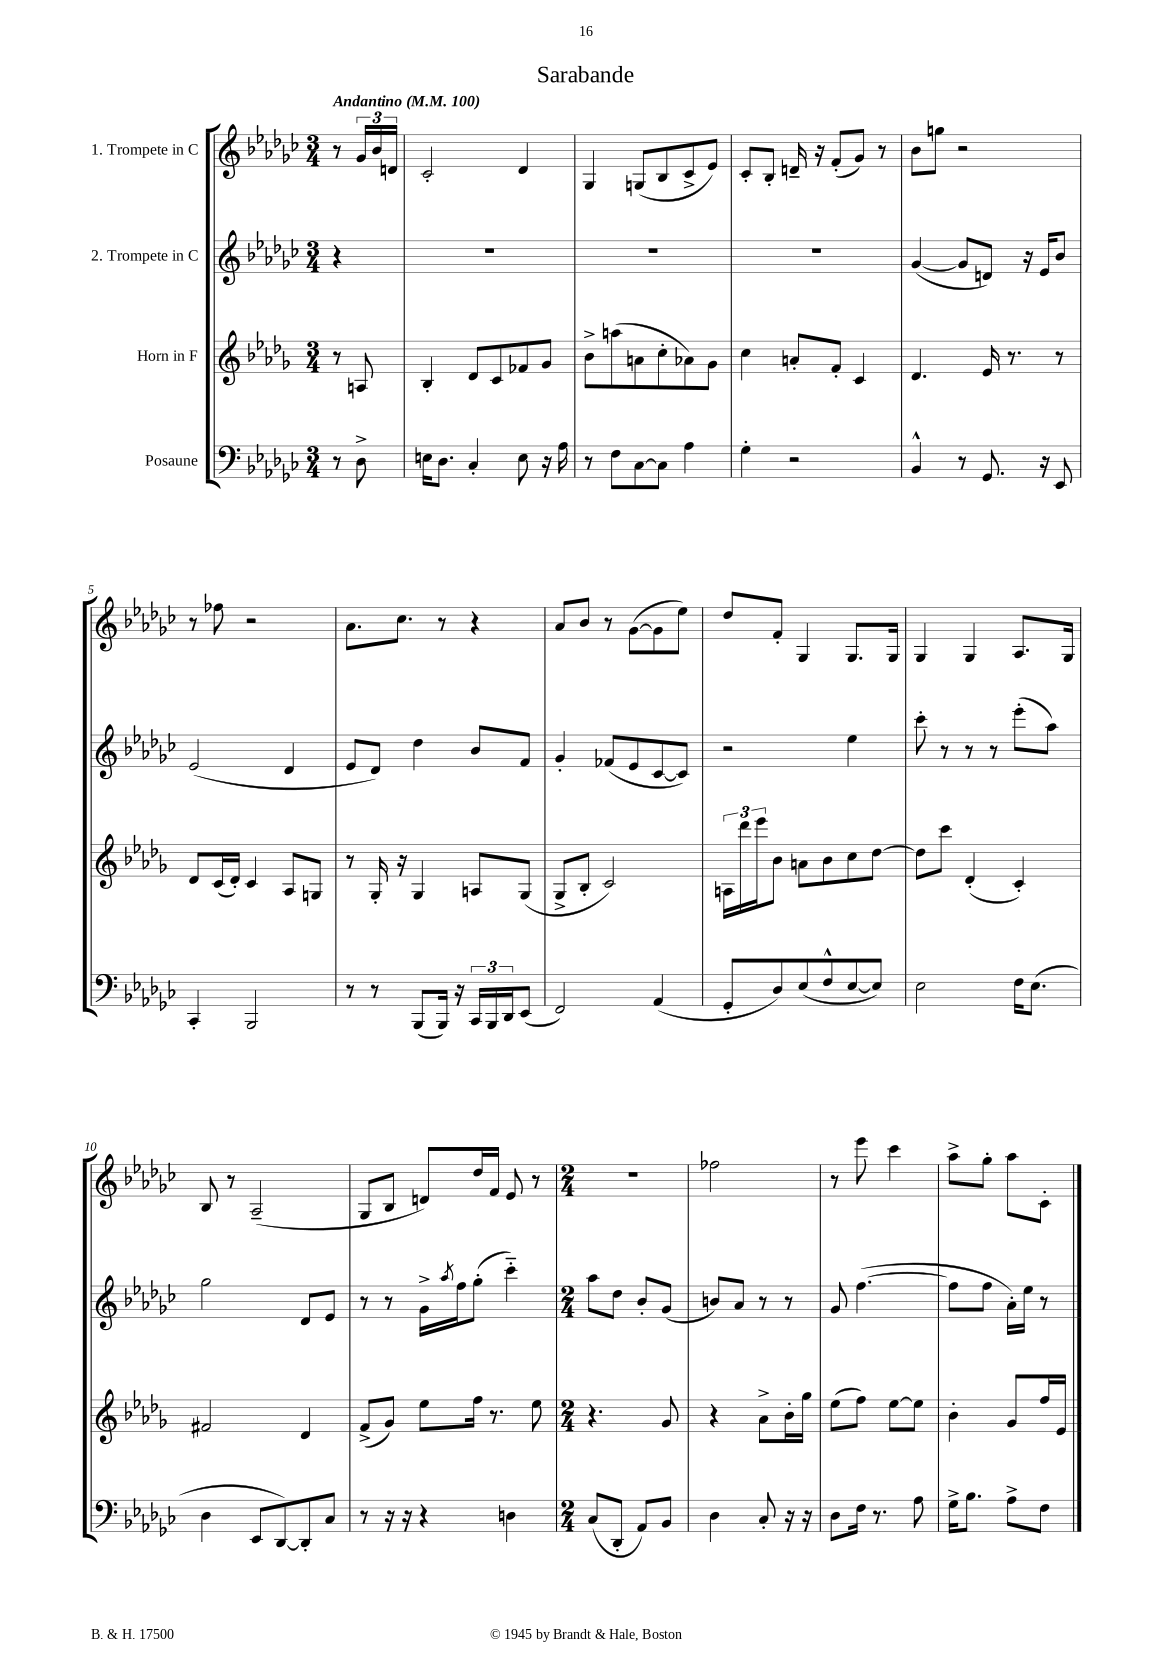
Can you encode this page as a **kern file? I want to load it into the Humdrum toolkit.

**kern	**kern	**kern	**kern
*part4	*part3	*part2	*part1
*staff4	*staff3	*staff2	*staff1
*I"Posaune	*I"Horn in F	*I"2. Trompete in C	*I"1. Trompete in C
*clefF4	*clefG2	*clefG2	*clefG2
*k[b-e-a-d-g-c-]	*k[b-e-a-d-g-]	*k[b-e-a-d-g-c-]	*k[b-e-a-d-g-c-]
*M3/4	*M3/4	*M3/4	*M3/4
*MM100	*MM100	*MM100	*MM100
=	=	=	=
!	!	!	!LO:TX:a:B:t=Andantino
8r	8r	4r	8r
8D-^\	8An/	.	24g-/LL
.	.	.	24b-/
.	.	.	24dn/JJ
=1	=1	=1	=1
16En\KL	4B-'/	2.r	2c-'/
8.D-\J	.	.	.
4C-'/	8d-/L	.	.
.	8c/	.	.
8E\	8f-X/	.	4d-/
16r	8g-/J	.	.
16A-\	.	.	.
=2	=2	=2	=2
8r	8b-^\L	2.r	4G-/
8F\L	(8aan\	.	.
[8C-\	8an\	.	(8Gn/L
8C-\J]	8cc'\	.	8B-/
4A-\	8a-X\)	.	8c-^/
.	8g-\J	.	8e-/J)
=3	=3	=3	=3
4G-'\	4cc\	2.r	8c-'/L
.	.	.	8B-'/J
2r	8an'/L	.	16dn~/
.	.	.	16r
.	8f'/J	.	(8f'/L
.	4c/	.	8g-/J)
.	.	.	8r
=4	=4	=4	=4
4BB-^^/	4.d-/	([4g-/	8b-\L
.	.	.	8ggn\J
8r	.	8g-/L]	2r
8.GG-/	16e-/	8dn/J)	.
.	8.r	.	.
.	.	16r	.
16r	.	16e-/KL	.
8EE-/	8r	8b-/J	.
!!LO:LB:g=z
=5	=5	=5	=5
4CC-'/	8d-/L	(2e-/	8r
.	(16c/L	.	8ff-X\
.	16d-'/JJ)	.	.
2BBB-/	4c/	.	2r
.	8A-/L	4d-/	.
.	8Gn/J	.	.
=6	=6	=6	=6
8r	8r	8e-/L	8.a-\L
8r	16G-'/	8d-/J)	.
.	16r	.	8.cc-\J
(8BBB-/L	4G-/	4dd-\	.
16BBB-/Jk)	.	.	8r
16r	.	.	.
24CC-/LL	8An/L	8b-/L	4r
24BBB-/	.	.	.
24DD-/J	.	.	.
(8EE-/J	(8G-/J	8f/J	.
=7	=7	=7	=7
2FF/)	8G-^/L	4g-'/	8a-/L
.	8B-'/J	.	8b-/J
.	2c/)	(8f-X/L	8r
.	.	8e-/	([8g-\L
(4AA-/	.	[8c-/	8g-\]
.	.	8c-/J])	8ee-\J)
=8	=8	=8	=8
8GG-'/L	24An\LL	2r	8dd-/L
.	24ddd-\	.	.
.	24eee-\J	.	.
8D-/)	8b-\J	.	8f'/J
(8E-/	8an\L	.	4G-/
8F^^/	8b-\	.	.
[8E-/	8cc\	4ee-\	8.G-/L
8E-/J])	[8dd-\J	.	.
.	.	.	16G-/Jk
=9	=9	=9	=9
2E-\	8dd-\L]	8ccc-'\	4G-/
.	8ccc\J	8r	.
.	(4d-'/	8r	4G-/
.	.	8r	.
16F\KL	4c'/)	(8eee-'\L	8.A-/L
(8.E-\J	.	.	.
.	.	8aa-\J)	.
.	.	.	16G-/Jk
!!LO:LB:g=z
=10	=10	=10	=10
4D-\	2f#X/	2gg-\	8B-/
.	.	.	8r
8EE-/L	.	.	(2A-~/
[8DD-/)	.	.	.
8DD-'/]	4d-/	8d-/L	.
8C-/J	.	8e-/J	.
=11	=11	=11	=11
8r	(8f^/L	8r	8G-/L
16r	8g-/J)	8r	8B-/J
16r	.	.	.
4r	8ee-\L	16g-^\LL	8dn/L)
.	.	8qaa-/	.
.	.	16ff\J	.
.	16ff\Jk	(8gg-'\J	16dd-/L
.	8.r	.	16f/JJ
4Dn\	.	4ccc-\)	8e-/
.	8ee-\	.	8r
=12	=12	=12	=12
*M2/4	*M2/4	*M2/4	*M2/4
(8C-/L	4.r	8aa-\L	2r
8DD-'/J	.	8dd-\J	.
8AA-/L)	.	8b-'/L	.
8BB-/J	8g-/	(8g-/J	.
=13	=13	=13	=13
4D-\	4r	8bn/L)	2ff-X\
.	.	8a-/J	.
8C-'/	8a-^\L	8r	.
16r	16b-'\L	8r	.
16r	16gg-\JJ	.	.
=14	=14	=14	=14
8D-\L	(8ee-\L	8g-/	8r
16F\Jk	8ff\J)	([4.ff\	8eee-\
8.r	.	.	.
.	[8ee-\L	.	4ccc-\
8A-\	8ee-\J]	.	.
=15	=15	=15	=15
16G-^\KL	4b-'\	8ff\L]	8aa-^\L
8.B-\J	.	.	.
.	.	8ff\J	8gg-'\J
8A-^\L	8g-/L	16a-'\LL)	8aa-\L
.	.	16ee-\JJ	.
8F\J	16ff/L	8r	8c-'\J
.	16e-/JJ	.	.
==	==	==	==
*-	*-	*-	*-
